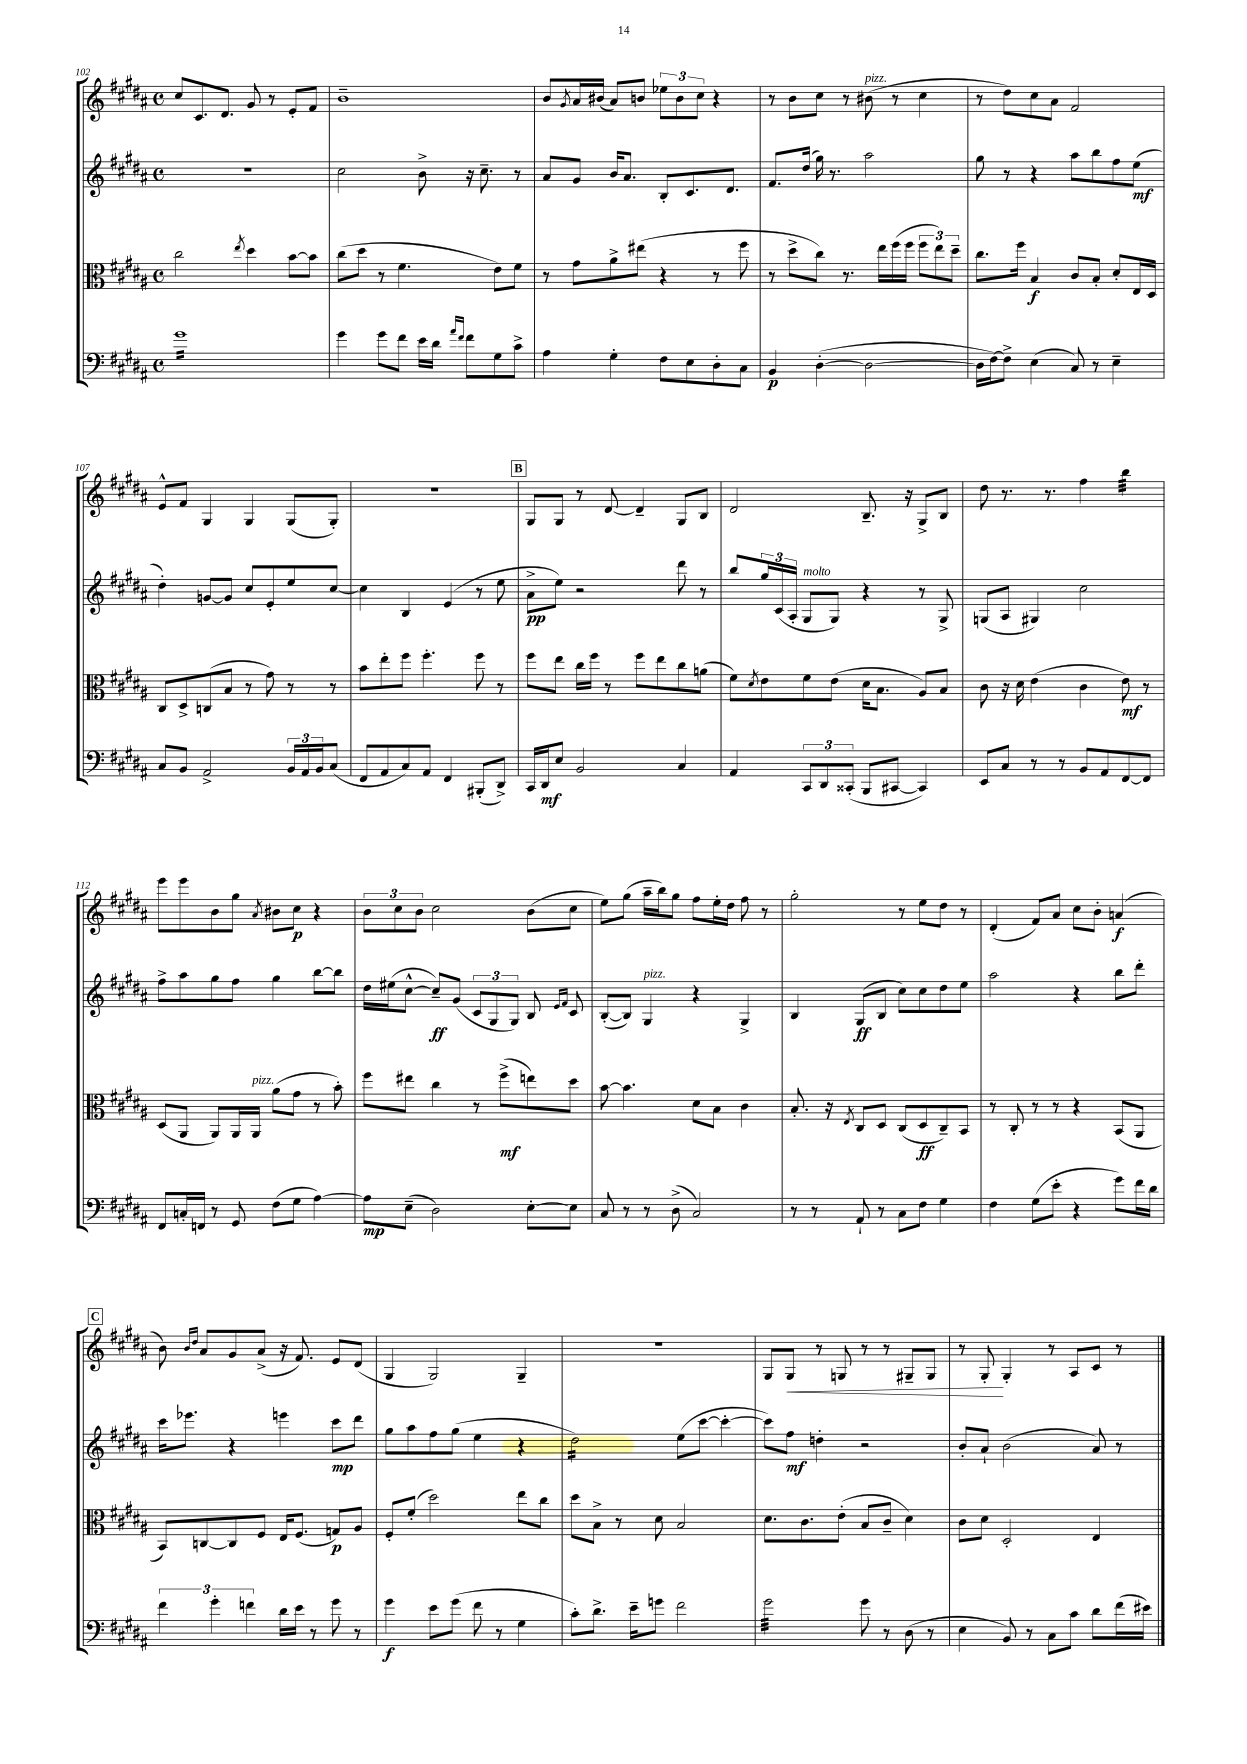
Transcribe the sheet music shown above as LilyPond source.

<<
\new StaffGroup <<
\new Staff = "s0" {
    \clef treble \key b \major \defaultTimeSignature \time 4/4
    cis''8 cis'8. dis'8. gis'8 r8 e'8-. fis'8 |
    b'1-- |
    b'8 \acciaccatura { gis'8 } ais'16 bis'16( ais'8) b'8 \tuplet 3/2 { ees''8 b'8 cis''8 } r4 |
    r8 b'8 cis''8 r8 bis'8^\markup { \italic "pizz." }( r8 cis''4 |
    r8 dis''8) cis''8 ais'8 fis'2 |
    e'8-^ fis'8 gis4 gis4 gis8( gis8-.) |
    R1 |
    \mark \markup { \box "B" } gis8 gis8 r8 dis'8~ dis'4-- gis8 b8 |
    dis'2 b8.-- r16 gis8-> b8 |
    dis''8 r8. r8. fis''4 b''4:32 |
    e'''8 e'''8 b'8 gis''8 \acciaccatura { ais'8 } bis'8 cis''8\p r4 |
    \tuplet 3/2 { b'8 cis''8 b'8 } cis''2 b'8( cis''8 |
    e''8) gis''8( ais''16-- b''16) gis''8 fis''8 e''16-. dis''16 fis''8 r8 |
    gis''2-. r8 e''8 dis''8 r8 |
    dis'4-.( fis'8) ais'8 cis''8 b'8-. a'4\f( |
    \mark \markup { \box "C" } b'8) \grace { b'16 dis''16 } ais'8 gis'8 ais'8->( r16 fis'8.) e'8 dis'8( |
    gis4 gis2) gis4-- |
    r1 |
    gis8 gis8\< r8 g8 r8 r8 gis8-- gis8 |
    r8 gis8-.\! gis4-. r8 ais8 cis'8 r8 \bar "|." |
}
\new Staff = "s1" {
    \clef treble \key b \major \defaultTimeSignature \time 4/4
    R1 |
    cis''2 b'8-> r16 cis''8.-- r8 |
    ais'8 gis'8 b'16 ais'8. b8-. cis'8. dis'8. |
    fis'8. dis''16( gis''16) r8. ais''2 |
    gis''8 r8 r4 ais''8 b''8 fis''8 e''8\mf( |
    dis''4-.) g'8~ g'8 cis''8 e'8-. e''8 cis''8~ |
    cis''4 b4 e'4( r8 e''8 |
    \mark \markup { \box "B" } ais'8->\pp e''8) r2 dis'''8 r8 |
    b''8 \tuplet 3/2 { gis''16 cis'16( ais16-. } gis8^\markup { \italic "molto" } gis8) r4 r8 gis8-> |
    g8( ais8 gis4) cis''2 |
    fis''8-> ais''8 gis''8 fis''8 gis''4 b''8~ b''8 |
    dis''16 eis''16( cis''8~-^ cis''8--\ff) gis'8( \tuplet 3/2 { cis'8 gis8 gis8) } b8 \grace { e'16 fis'16 } cis'8 |
    b8~-.( b8) gis4^\markup { \italic "pizz." } r4 gis4-> |
    b4 gis8\ff( b8 cis''8) cis''8 dis''8 e''8 |
    ais''2 r4 b''8 dis'''8-. |
    \mark \markup { \box "C" } cis'''16 ees'''8. r4 e'''4 cis'''8\mp dis'''8 |
    gis''8 ais''8 fis''8 gis''8( e''4 r4 |
    dis''2:16) e''8( cis'''8~ cis'''4~-. |
    cis'''8) fis''8\mf d''4-. r2 |
    b'8-. ais'8-! b'2( ais'8) r8 \bar "|." |
}
\new Staff = "s2" {
    \clef alto \key b \major \defaultTimeSignature \time 4/4
    cis''2 \acciaccatura { e''8 } dis''4 b'8~ b'8 |
    cis''8( dis''8 r8 fis'4. e'8) fis'8 |
    r8 gis'8 ais'8-> eis''8( r4 r8 fis''8 |
    r8 dis''8-> cis''8) r8. e''16 fis''16( fis''16 \tuplet 3/2 { fis''8 e''8) dis''8-- } |
    cis''8. fis''16 b4\f cis'8 b8-. dis'8-. e16 dis16 |
    cis8 dis8-> c8( b8 r8 gis'8) r8 r8 |
    b'8 e''8-. fis''8 fis''4.-. fis''8 r8 |
    \mark \markup { \box "B" } fis''8 e''8 cis''16 fis''16 r8 fis''8 e''8 cis''8 a'8( |
    fis'8) \acciaccatura { dis'8 } e'8 fis'8 e'8( dis'16 b8. ais8) b8 |
    cis'8 r16 dis'16 e'4( cis'4 e'8\mf) r8 |
    dis8( ais,8 ais,8) ais,16 ais,16^\markup { \italic "pizz." } ais'8( gis'8 r8 b'8-.) |
    fis''8 eis''8 cis''4 r8 fis''8->\mf( e''8) dis''8 |
    b'8~ b'4. dis'8 b8 cis'4 |
    b8.-. r16 \acciaccatura { e8 } cis8 dis8 cis8( dis8\ff cis8--) b,8 |
    r8 cis8-. r8 r8 r4 b,8( ais,8 |
    \mark \markup { \box "C" } b,8) c8~ c8 fis8 e16 fis8.( g8\p) ais8 |
    fis8-. fis'8-.( dis''2) e''8 cis''8 |
    dis''8 b8-> r8 dis'8 b2 |
    dis'8. cis'8. e'8-.( b8 cis'8-- dis'4) |
    cis'8 dis'8 dis2-. e4 \bar "|." |
}
\new Staff = "s3" {
    \clef bass \key b \major \defaultTimeSignature \time 4/4
    gis'1:16 |
    gis'4 gis'8 fis'8 e'16 dis'16 \grace { ais'16 fis'16 } fis'8 gis8 cis'8-> |
    ais4 gis4-. fis8 e8 dis8-. cis8 |
    b,4\p dis4~-.( dis2~ |
    dis16 fis16~) fis8-> e4( cis8) r8 e4-- |
    cis8 b,8 ais,2-> \tuplet 3/2 { b,16 ais,16 b,16 } cis8( |
    fis,8 ais,8 cis8) ais,8 fis,4 bis,,8-.( dis,8->) |
    \mark \markup { \box "B" } cis,16 dis,16\mf e8 b,2 cis4 |
    ais,4 \tuplet 3/2 { cis,8 dis,8 cisis,8-.( } b,,8 cis,8~ cis,4) |
    e,8 cis8 r8 r8 b,8 ais,8 fis,8~ fis,8 |
    fis,8 c16-. f,16 r8 gis,8 fis8( gis8 ais4~) |
    ais8\mp e8--( dis2) e8~-. e8 |
    cis8 r8 r8 dis8->( cis2) |
    r8 r8 ais,8-! r8 cis8 fis8 gis4 |
    fis4 gis8( e'8-. r4 gis'8) fis'16 dis'16 |
    \mark \markup { \box "C" } \tuplet 3/2 { fis'4 gis'4-. f'4 } dis'16 e'16 r8 gis'8 r8 |
    gis'4\f e'8 gis'8( fis'8 r8 gis4 |
    cis'8-.) dis'8.-> e'16-- g'8 fis'2 |
    gis'2:32 gis'8 r8 dis8( r8 |
    e4 b,8) r8 cis8 cis'8 dis'8 fis'16( eis'16) \bar "|." |
}
>>
>>
\layout { \context { \Score currentBarNumber = #102 } }
